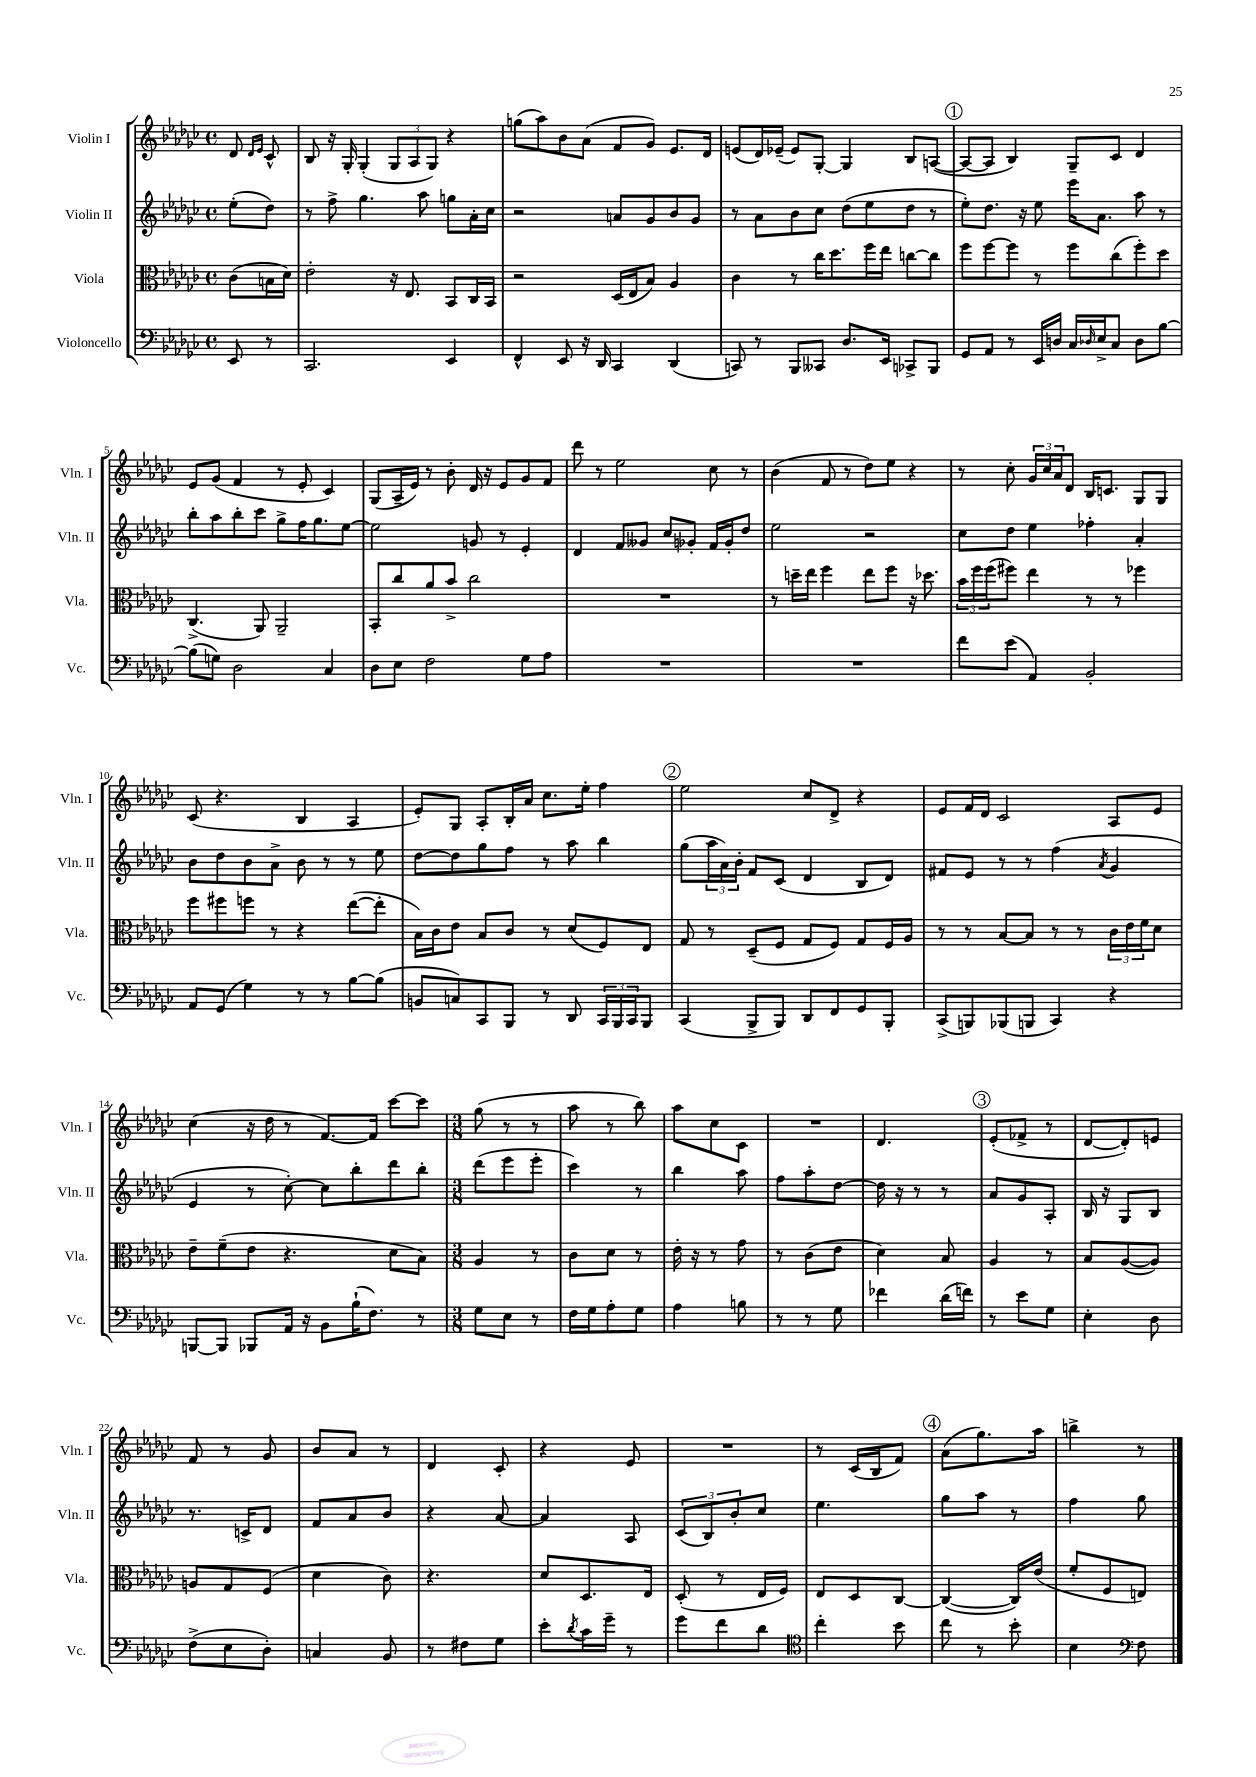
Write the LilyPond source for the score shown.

<<
\new StaffGroup <<
\new Staff = "s0" \with { instrumentName = "Violin I" shortInstrumentName = "Vln. I" } {
    \clef treble \key ges \major \defaultTimeSignature \time 4/4 \partial 4
    des'8 \grace { des'16 ees'16 } ces'8-^ |
    bes8 r16 ges16-. ges4-.( \tuplet 3/2 { ges8 aes8 ges8) } r4 |
    g''8( aes''8) bes'8 aes'8( f'8 ges'8) ees'8. des'16 |
    e'8( des'16) ees'16--( ees'8) ges8~-. ges4 bes8 a8~( |
    \mark \markup { \circle "1" } a8~ a8 bes4) ges8-- ces'8 des'4 |
    ees'8 ges'8( f'4 r8 ees'8-. ces'4) |
    ges8( aes16-- ees'16) r8 bes'8-. des'16 r16 ees'8 ges'8 f'8 |
    des'''8 r8 ees''2 ces''8 r8 |
    bes'4( f'8 r8 des''8) ees''8 r4 |
    r8 ces''8-. \tuplet 3/2 { ges'16 ces''16 aes'16 } des'8 bes16 c'8. ges8 ges8 |
    ces'8( r4. bes4 aes4 |
    ees'8-.) ges8 aes8-. bes16-. aes'16 ces''8. ees''16-. f''4 |
    \mark \markup { \circle "2" } ees''2 ces''8 des'8-> r4 |
    ees'8 f'16 des'16 ces'2 aes8 ees'8 |
    ces''4( r16 des''16 r8 f'8.~) f'16 ces'''8~ ces'''8 |
    \numericTimeSignature \time 3/8 ges''8( r8 r8 |
    aes''8 r8 bes''8) |
    aes''8 ces''8 ces'8 |
    R4. |
    des'4. |
    \mark \markup { \circle "3" } ees'8-.( fes'8-> r8 |
    des'8~ des'8-.) e'8 |
    f'8 r8 ges'8 |
    bes'8 aes'8 r8 |
    des'4 ces'8-. |
    r4 ees'8 |
    R4. |
    r8 ces'16( bes16 f'8) |
    \mark \markup { \circle "4" } aes'8( ges''8.) aes''16 |
    b''4-> r8 \bar "|." |
}
\new Staff = "s1" \with { instrumentName = "Violin II" shortInstrumentName = "Vln. II" } {
    \clef treble \key ges \major \defaultTimeSignature \time 4/4 \partial 4
    ees''8-.( des''8) |
    r8 f''8-> ges''4. aes''8 g''8 aes'16-. ces''16 |
    r2 a'8 ges'8 bes'8 ges'8 |
    r8 aes'8 bes'8 ces''8 des''8( ees''8 des''8 r8 |
    \mark \markup { \circle "1" } ees''8-.) des''8. r16 ees''8 ees'''16 aes'8. aes''8 r8 |
    bes''8-. aes''8 bes''8-. ces'''8 ges''8-> f''16 ges''8. ees''8~ |
    ees''2 g'8 r8 ees'4-. |
    des'4 f'8 geses'8 ces''8 ges'8-. f'16 ges'16-. des''8 |
    ees''2 r2 |
    ces''8 des''8 ees''4 fes''4-. aes'4-. |
    bes'8 des''8 bes'8 aes'8-> bes'8 r8 r8 ees''8 |
    des''8~ des''8 ges''8 f''8 r8 aes''8 bes''4 |
    \mark \markup { \circle "2" } ges''8( \tuplet 3/2 { aes''16 aes'16) bes'16-. } f'8 ces'8( des'4 bes8 des'8) |
    fis'8 ees'8 r8 r8 f''4( \acciaccatura { aes'8 } ges'4 |
    ees'4 r8 ces''8~-.) ces''8 bes''8-. des'''8 bes''8-. |
    \numericTimeSignature \time 3/8 des'''8( ees'''8 ees'''8-. |
    ces'''4) r8 |
    bes''4 aes''8 |
    f''8 aes''8-. des''8~ |
    des''16 r16 r8 r8 |
    \mark \markup { \circle "3" } aes'8 ges'8 aes8-. |
    bes16 r16 ges8 bes8 |
    r8. c'16-> des'8 |
    f'8 aes'8 bes'8 |
    r4 aes'8~ |
    aes'4 aes8 |
    \tuplet 3/2 { ces'8( bes8) bes'8-. } ces''8 |
    ees''4. |
    \mark \markup { \circle "4" } ges''8 aes''8 r8 |
    f''4 ges''8 \bar "|." |
}
\new Staff = "s2" \with { instrumentName = "Viola" shortInstrumentName = "Vla." } {
    \clef alto \key ges \major \defaultTimeSignature \time 4/4 \partial 4
    ces'8( b16 des'16) |
    ees'2-. r16 ees8. bes,8 ces16 bes,16 |
    r2 des16( ees16 bes8) aes4 |
    ces'4 r8 ces''16 des''8. f''16 ees''16 c''8~ c''8 |
    \mark \markup { \circle "1" } f''8 f''8~ f''8 r8 f''8 ces''8( f''8-.) des''8 |
    ces4.->( aes,8) aes,2-- |
    bes,8-. ces''8 aes'8 bes'8-> ces''2 |
    R1 |
    r8 d''16-- ees''16 f''4 ees''8 f''8 r16 des''8. |
    \tuplet 3/2 { bes'16 f''16 f''16( } fis''8) ees''4 r8 r8 fes''4 |
    f''8 fis''8 f''8 r8 r4 ees''8~( ees''8-. |
    bes16) ces'16 ees'8 bes8 ces'8 r8 des'8( f8) ees8 |
    \mark \markup { \circle "2" } ges8 r8 des8--( f8 ges8 f8) ges8 f16 aes16 |
    r8 r8 bes8~ bes8 r8 r8 \tuplet 3/2 { ces'16 ees'16 f'16 } des'8 |
    ees'8-- f'8--( ees'8 r4. des'8 bes8) |
    \numericTimeSignature \time 3/8 aes4 r8 |
    ces'8 des'8 r8 |
    ees'16-. r16 r8 ges'8 |
    r8 ces'8( ees'8 |
    des'4) bes8 |
    \mark \markup { \circle "3" } aes4 r8 |
    bes8 aes8~( aes8) |
    a8 ges8 f8( |
    des'4 ces'8) |
    r4. |
    des'8 des8. ees16 |
    des8-.( r8 ees16 f16) |
    ees8 des8 ces8~ |
    \mark \markup { \circle "4" } ces4~( ces16) ees'16( |
    f'8-. f8 e8) \bar "|." |
}
\new Staff = "s3" \with { instrumentName = "Violoncello" shortInstrumentName = "Vc." } {
    \clef bass \key ges \major \defaultTimeSignature \time 4/4 \partial 4
    ees,8 r8 |
    ces,2. ees,4 |
    f,4-^ ees,8 r16 des,16 ces,4 des,4( |
    c,8) r8 bes,,8 ceses,8 des8. ees,16 ces,8-> bes,,8 |
    \mark \markup { \circle "1" } ges,8 aes,8 r8 ees,16 d16 ces16 \grace { des16 } ees16-> ces8 des8 bes8~ |
    bes8( g8) des2 ces4 |
    des8 ees8 f2 ges8 aes8 |
    R1 |
    R1 |
    f'8 ees'8( aes,4) bes,2-. |
    aes,8 ges,8( ges4) r8 r8 bes8~ bes8( |
    b,8 c8) ces,8 bes,,8 r8 des,8 \tuplet 3/2 { ces,16 bes,,16 ces,16 } bes,,8 |
    \mark \markup { \circle "2" } ces,4( bes,,8-> bes,,8) des,8 f,8 ges,8 bes,,8-. |
    ces,8->( b,,8) bes,,8( b,,8 ces,4) r4 |
    b,,8~ b,,8 bes,,8 aes,16 r16 bes,8 bes16-!( f8.) r8 |
    \numericTimeSignature \time 3/8 ges8 ees8 r8 |
    f16 ges16 aes8-. ges8 |
    aes4 b8 |
    r8 r8 ges8 |
    fes'4 des'16( f'16) |
    \mark \markup { \circle "3" } r8 ees'8 ges8 |
    ees4-. des8 |
    f8->( ees8 des8-.) |
    c4 bes,8 |
    r8 fis8 ges8 |
    ees'8-. \acciaccatura { des'8 } ces'16 ges'16-- r8 |
    ges'8 f'8 des'8 |
    \clef tenor ces''4-. bes'8 |
    \mark \markup { \circle "4" } ces''8 r8 bes'8-. |
    bes4 \clef bass f8 \bar "|." |
}
>>
>>
